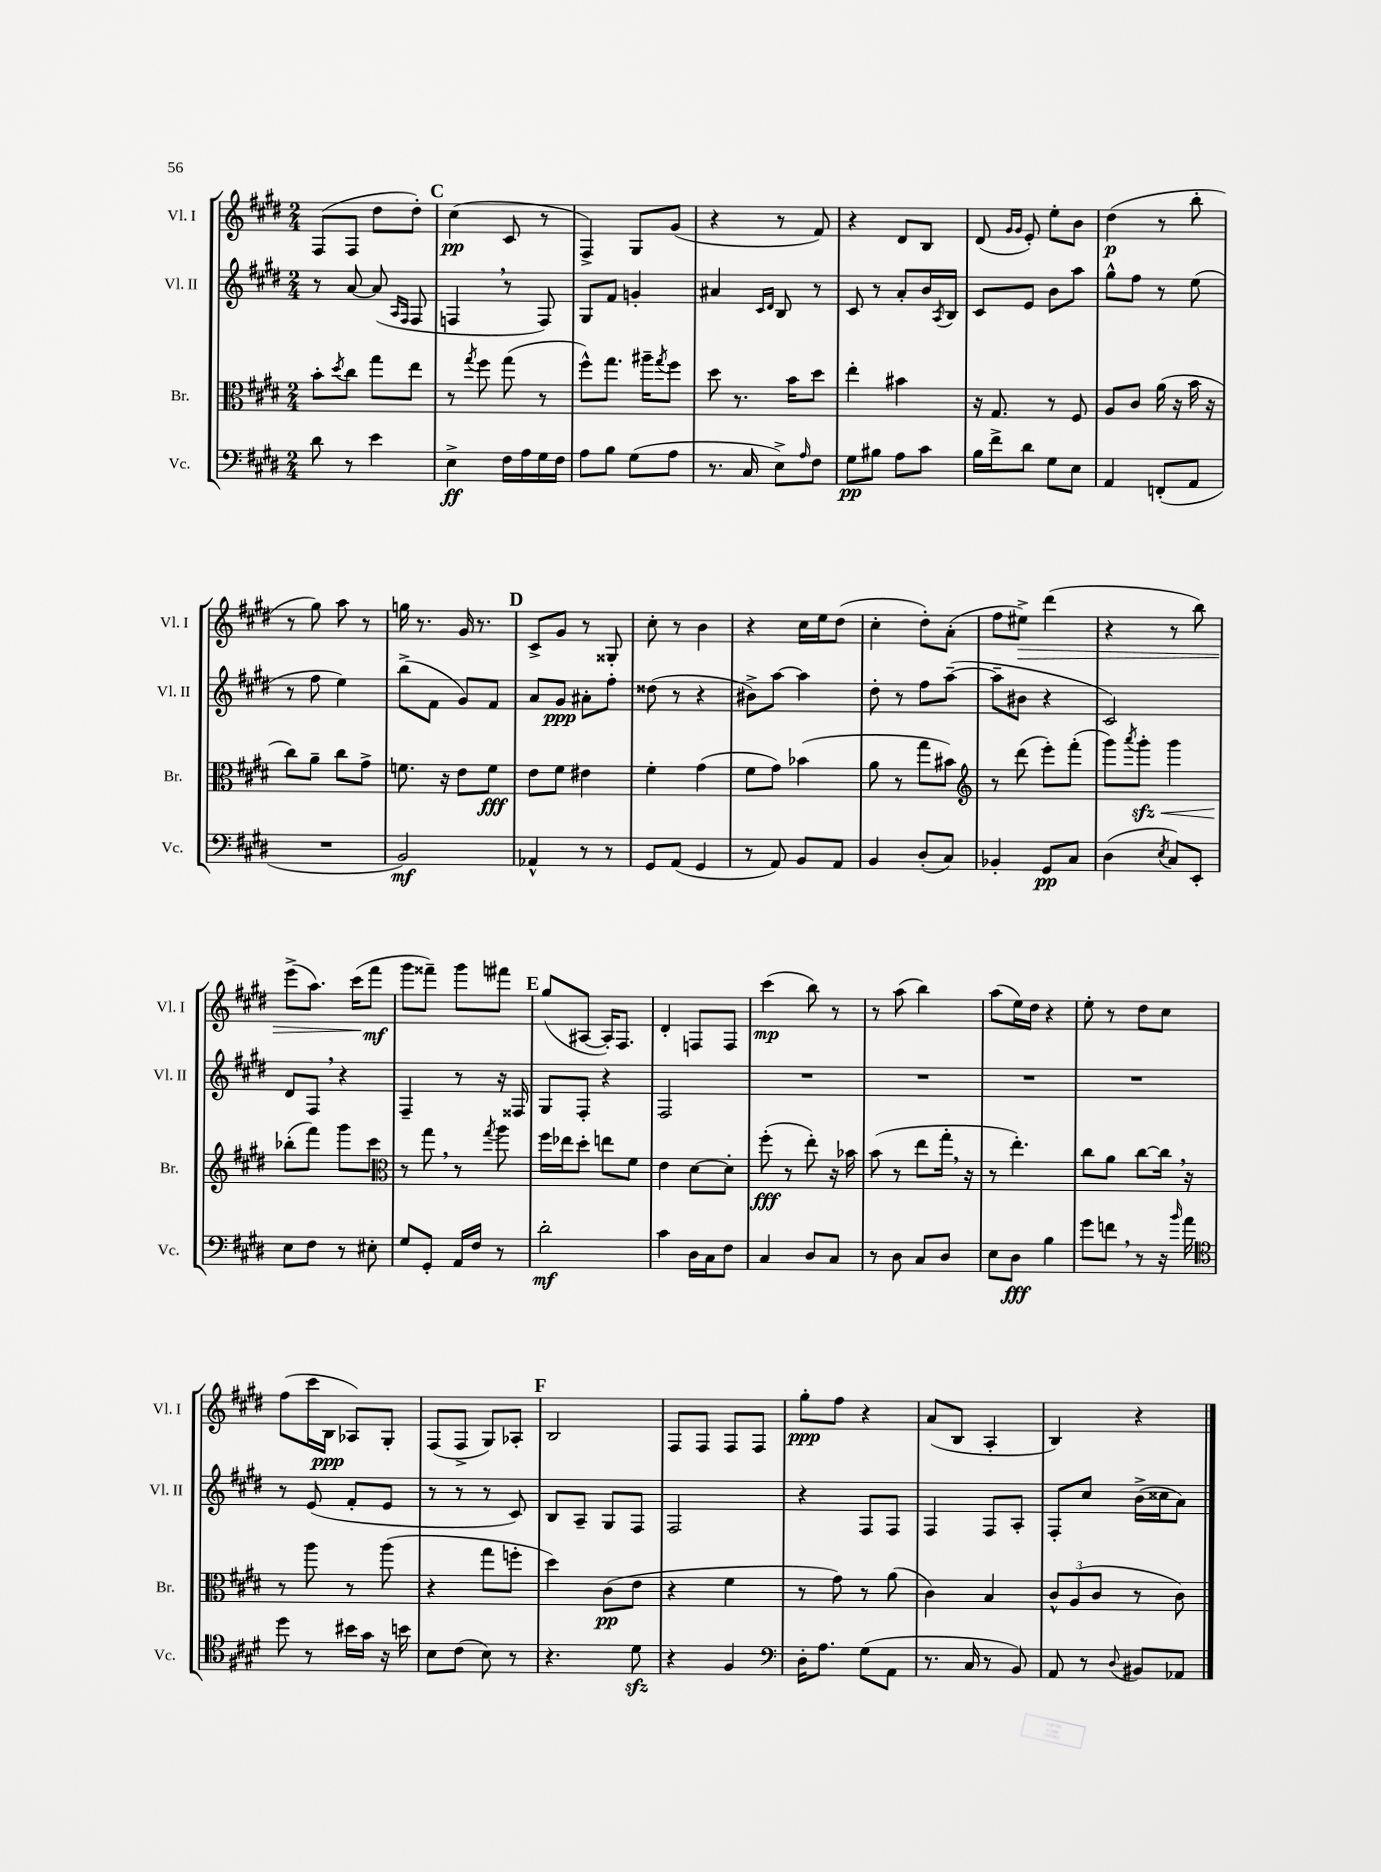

**kern	**dynam	**kern	**dynam	**kern	**dynam	**kern	**dynam
*part4	*part4	*part3	*part3	*part2	*part2	*part1	*part1
*staff4	*staff4	*staff3	*staff3	*staff2	*staff2	*staff1	*staff1
*I"Vc.	*	*I"Br.	*	*I"Vl. II	*	*I"Vl. I	*
*I'Vc.	*	*I'Br.	*	*I'Vl. II	*	*I'Vl. I	*
*clefF4	*	*clefC3	*	*clefG2	*	*clefG2	*
*k[f#c#g#d#]	*	*k[f#c#g#d#]	*	*k[f#c#g#d#]	*	*k[f#c#g#d#]	*
*M2/4	*	*M2/4	*	*M2/4	*	*M2/4	*
=109	=109	=109	=109	=109	=109	=109	=109
8d#\	.	8b'\L	.	8r	.	(8F#/L	.
.	.	8qdd#/	.	.	.	.	.
8r	.	8cc#\J	.	[8a/	.	8F#/J	.
4e\	.	8gg#\L	.	(8a/]	.	8dd#\L	.
.	.	.	.	16qqA/LL	.	.	.
.	.	.	.	16qqF#/JJ	.	.	.
.	.	8ee\J	.	8F#/	.	8dd#'\J)	.
!!LO:REH:place=s1:t=C
=110	=110	=110	=110	=110	=110	=110	=110
4E^\	ff	8r	.	4Fn,/	.	(4cc#\	pp
.	.	8qgg#/	.	.	.	.	.
.	.	8ff#\	.	.	.	.	.
16F#\LL	.	(8gg#\	.	8r	.	8c#/	.
16A\	.	.	.	.	.	.	.
16G#\	.	8r	.	8F/)	.	8r	.
16F#\JJ	.	.	.	.	.	.	.
=111	=111	=111	=111	=111	=111	=111	=111
8A\L	.	8ff#^^\L)	.	8G#/L	.	4F#^/)	.
8B\J	.	8.gg#\J	.	8f#/J	.	.	.
(8G#\L	.	.	.	4gn'/	.	8G#/L	.
.	.	16aa#X~\KL	.	.	.	.	.
.	.	8qgg#/	.	.	.	.	.
8A\J	.	8ff#\J	.	.	.	(8g#/J	.
=112	=112	=112	=112	=112	=112	=112	=112
8.r	.	8dd#\	.	4a#X/	.	4r	.
.	.	8.r	.	.	.	.	.
16C#/	.	.	.	.	.	.	.
.	.	.	.	16qqc#/LL	.	.	.
.	.	.	.	16qqd#/JJ	.	.	.
8E^\L)	.	.	.	8B/	.	8r	.
.	.	16b\KL	.	.	.	.	.
16qqA/	.	.	.	.	.	.	.
8F#\J	.	8dd#\J	.	8r	.	8f#/)	.
=113	=113	=113	=113	=113	=113	=113	=113
8G#\L	pp	4ee'\	.	8c#/	.	4r	.
8B#X\J	.	.	.	8r	.	.	.
8A\L	.	4b#X\	.	8a'/L	.	8d#/L	.
8c#\J	.	.	.	16b/L	.	8B/J	.
.	.	.	.	8qA/	.	.	.
.	.	.	.	16B/JJ	.	.	.
=114	=114	=114	=114	=114	=114	=114	=114
16B\LL	.	16r	.	8c#/L	.	(8d#/	.
16f#^\J	.	8.G#/	.	.	.	.	.
.	.	.	.	.	.	16qqg#/LL	.
.	.	.	.	.	.	16qqg#/JJ	.
8d#\J	.	.	.	8e/J	.	8e'/)	.
8G#\L	.	8r	.	8b\L	.	8ee'\L	.
8E\J	.	8F#/	.	8aa\J	.	8b\J	.
=115	=115	=115	=115	=115	=115	=115	=115
4AA/	.	8A/L	.	8gg#^^\L	.	(4dd#\	p
.	.	8c#/J	.	8ff#\J	.	.	.
(8FFn'/L	.	(16a\	.	8r	.	8r	.
.	.	16r	.	.	.	.	.
8AA/J	.	16b\	.	(8ee\	.	8bb'\	.
.	.	16r	.	.	.	.	.
!!LO:LB:g=z
=116	=116	=116	=116	=116	=116	=116	=116
2r	.	8cc#\L)	.	8r	.	8r	.
.	.	8a~\J	.	8ff#\	.	8gg#\)	.
.	.	8cc#\L	.	4ee\)	.	8aa\	.
.	.	8g#^\J	.	.	.	8r	.
=117	=117	=117	=117	=117	=117	=117	=117
2BB/)	mf	8.fn\	.	(8bb^\L	.	16ggn\	.
.	.	.	.	.	.	8.r	.
.	.	.	.	8f#\J	.	.	.
.	.	16r	.	.	.	.	.
.	.	8e\L	.	8g#/L)	.	16g#/	.
.	.	.	.	.	.	8.r	.
.	.	8f\J	fff	8f#/J	.	.	.
!!LO:REH:place=s1:t=D
=118	=118	=118	=118	=118	=118	=118	=118
4AA-X^^/	.	8e\L	.	8a/L	.	8c#^/L	.
.	.	8f#\J	.	8g#/J	ppp	8g#/J	.
8r	.	4e#X\	.	8a#X'\L	.	8r	.
8r	.	.	.	8ff#'\J	.	8G##X'/	.
=119	=119	=119	=119	=119	=119	=119	=119
8GG#/L	.	4f#'\	.	(8dd##X\	.	8cc#'\	.
(8AA/J	.	.	.	8r	.	8r	.
4GG#/	.	(4g#\	.	4r	.	4b\	.
=120	=120	=120	=120	=120	=120	=120	=120
8r	.	8f#\L	.	8b#X^\L)	.	4r	.
8AA/)	.	8g#\J)	.	[8aa\J	.	.	.
8BB/L	.	(4b-X\	.	4aa\]	.	16cc#\LL	.
.	.	.	.	.	.	16ee\J	.
8AA/J	.	.	.	.	.	(8dd#\J	.
=121	=121	=121	=121	=121	=121	=121	=121
4BB/	.	8a\	.	8dd#'\	.	4cc#'\	.
.	.	8r	.	8r	.	.	.
(8D#'/L	.	8gg#\L	.	8ff#\L	.	8dd#'\L)	.
8C#/J)	.	8b#X\J)	.	([8aa~\J	.	(8a'\J	.
=122	=122	=122	=122	=122	=122	=122	=122
*	*	*clefG2	*	*	*	*	*
4BB-X'/	.	8r	.	8aa~\L]	.	8ff#\L	.
!	!	!	!	!	!	!	!LO:HP:b
.	.	(8ddd#\	.	8b#X\J	.	8ee#X^\J)	>
8GG#/L	pp	8eee'\L)	.	4r	.	(4ddd#\	.
8C#/J	.	(8fff#'\J	.	.	.	.	.
=123	=123	=123	=123	=123	=123	=123	=123
(4D#\	.	8ggg#\L)	.	2c#/)	.	4r	.
.	.	8qaaa/	.	.	.	.	.
!	!	!	!LO:HP:b	!	!	!	!
.	.	8ggg#zz'\J	<	.	.	.	.
8qE/	.	.	.	.	.	.	.
8C#/L)	.	4ggg#\	.	.	.	8r	.
8EE'/J	.	.	.	.	.	8bb\)	.
!!LO:LB:g=z
=124	=124	=124	=124	=124	=124	=124	=124
8E\L	.	(8bb-X'\L	.	8d#/L	.	(8eee^\L	.
8F#\J	.	8fff#\J)	[	8F#,/J	.	8.aa\J)	.
8r	.	8ggg#\L	.	4r	.	.	.
.	.	.	.	.	.	(16ccc#\KL	.
8E#X'\	.	8ccc#\J	.	.	.	8fff#\J	] mf
=125	=125	=125	=125	=125	=125	=125	=125
*	*	*clefC3	*	*	*	*	*
8G#/L	.	8r	.	4F#~/	.	8ggg#\L	.
8GG#'/J	.	8gg#,\	.	.	.	8fff##X~\J)	.
16AA/LL	.	8r	.	8r	.	8ggg#\L	.
16F#/JJ	.	.	.	.	.	.	.
.	.	8qgg#/	.	.	.	.	.
8r	.	8aa\	.	16r	.	8fff#X\J	.
.	.	.	.	16F##X/	.	.	.
!!LO:REH:place=s1:t=E
=126	=126	=126	=126	=126	=126	=126	=126
2d#'\	mf	16ff#\LL	.	8G#/L	.	(8gg#/L	.
.	.	16ee-X\J	.	.	.	.	.
.	.	8dd#'\J	.	8F#'/J	.	[8A#X/J	.
.	.	8een\L	.	4r	.	16A#'/KL])	.
.	.	.	.	.	.	8.F#/J	.
.	.	8f#\J	.	.	.	.	.
=127	=127	=127	=127	=127	=127	=127	=127
4c#\	.	4e\	.	2F#/	.	4d#'/	.
16D#\LL	.	[8d#\L	.	.	.	8Fn/L	.
16C#\J	.	.	.	.	.	.	.
8F#\J	.	8d#'\J]	.	.	.	8F/J	.
=128	=128	=128	=128	=128	=128	=128	=128
4C#/	.	(8ff#'\	fff	2r	.	(4ccc#\	mp
.	.	8r	.	.	.	.	.
8D#/L	.	8ee'\)	.	.	.	8bb\)	.
8C#/J	.	16r	.	.	.	8r	.
.	.	16b-X\	.	.	.	.	.
=129	=129	=129	=129	=129	=129	=129	=129
8r	.	(8b\	.	2r	.	8r	.
8D#\	.	8r	.	.	.	(8aa\	.
8C#/L	.	8ee\L	.	.	.	4bb\)	.
8D#/J	.	16gg#',\Jk	.	.	.	.	.
.	.	16r	.	.	.	.	.
=130	=130	=130	=130	=130	=130	=130	=130
8E\L	.	8r	.	2r	.	(8aa\L	.
8D#\J	fff	4.ee'\)	.	.	.	16ee\L)	.
.	.	.	.	.	.	16dd#\JJ	.
4B\	.	.	.	.	.	4r	.
=131	=131	=131	=131	=131	=131	=131	=131
8g#\L	.	8cc#\L	.	2r	.	8ee'\	.
8fn,\J	.	8a\J	.	.	.	8r	.
8r	.	[8cc#\L	.	.	.	8dd#\L	.
16r	.	16cc#,\Jk]	.	.	.	8cc#\J	.
16qqb/	.	.	.	.	.	.	.
16a\	.	16r	.	.	.	.	.
!!LO:LB:g=z
=132	=132	=132	=132	=132	=132	=132	=132
*clefC4	*	*	*	*	*	*	*
8dd#\	.	8r	.	8r	.	(8ff#\L	.
8r	.	8aa\	.	(8e/	.	16ccc#\L	.
.	.	.	.	.	.	16B\JJ	ppp
16b#X\LL	.	8r	.	8f#'/L	.	8A-X/L)	.
16g#\JJ	.	.	.	.	.	.	.
16r	.	(8aa\	.	8e/J	.	8G#'/J	.
16bn\	.	.	.	.	.	.	.
=133	=133	=133	=133	=133	=133	=133	=133
8B\L	.	4r	.	8r	.	(8F#/L	.
(8c#\J	.	.	.	8r	.	8F#^/J	.
8B\)	.	8gg#\L	.	8r	.	8G#/L)	.
8r	.	8ffn'\J	.	8c#/)	.	8A-X'/J	.
!!LO:REH:place=s1:t=F
=134	=134	=134	=134	=134	=134	=134	=134
4.r	.	4dd#\)	.	8B/L	.	2B/	.
.	.	.	.	8A~/J	.	.	.
.	.	(8c#\L	pp	8G#/L	.	.	.
8d#zz\	.	8e\J	.	8F#/J	.	.	.
=135	=135	=135	=135	=135	=135	=135	=135
4r	.	4r	.	2F#/	.	8F#/L	.
.	.	.	.	.	.	8F#/J	.
4F#/	.	4f#\	.	.	.	8F#/L	.
.	.	.	.	.	.	8F#/J	.
=136	=136	=136	=136	=136	=136	=136	=136
*clefF4	*	*	*	*	*	*	*
16D#'\KL	.	8r	.	4r	.	8gg#'\L	ppp
8.A\J	.	.	.	.	.	.	.
.	.	8g#\)	.	.	.	8ff#\J	.
(8G#\L	.	8r	.	8F#/L	.	4r	.
8AA\J	.	(8a\	.	8F#/J	.	.	.
=137	=137	=137	=137	=137	=137	=137	=137
8.r	.	4c#\)	.	4F#/	.	(8a/L	.
.	.	.	.	.	.	8B/J	.
16C#/	.	.	.	.	.	.	.
8r	.	4B/	.	8F#/L	.	4A'/	.
8BB/)	.	.	.	8A'/J	.	.	.
=138	=138	=138	=138	=138	=138	=138	=138
8AA/	.	12c#^^/L	.	8F#'/L	.	4B/)	.
.	.	(12A/	.	.	.	.	.
8r	.	.	.	8cc#/J	.	.	.
.	.	12c#/J	.	.	.	.	.
8qqD#/	.	.	.	.	.	.	.
8BB#X/L	.	8r	.	(16b^\LL	.	4r	.
.	.	.	.	16cc##X\J	.	.	.
8AA-X/J	.	8c#\)	.	8a\J)	.	.	.
==	==	==	==	==	==	==	==
*-	*-	*-	*-	*-	*-	*-	*-
